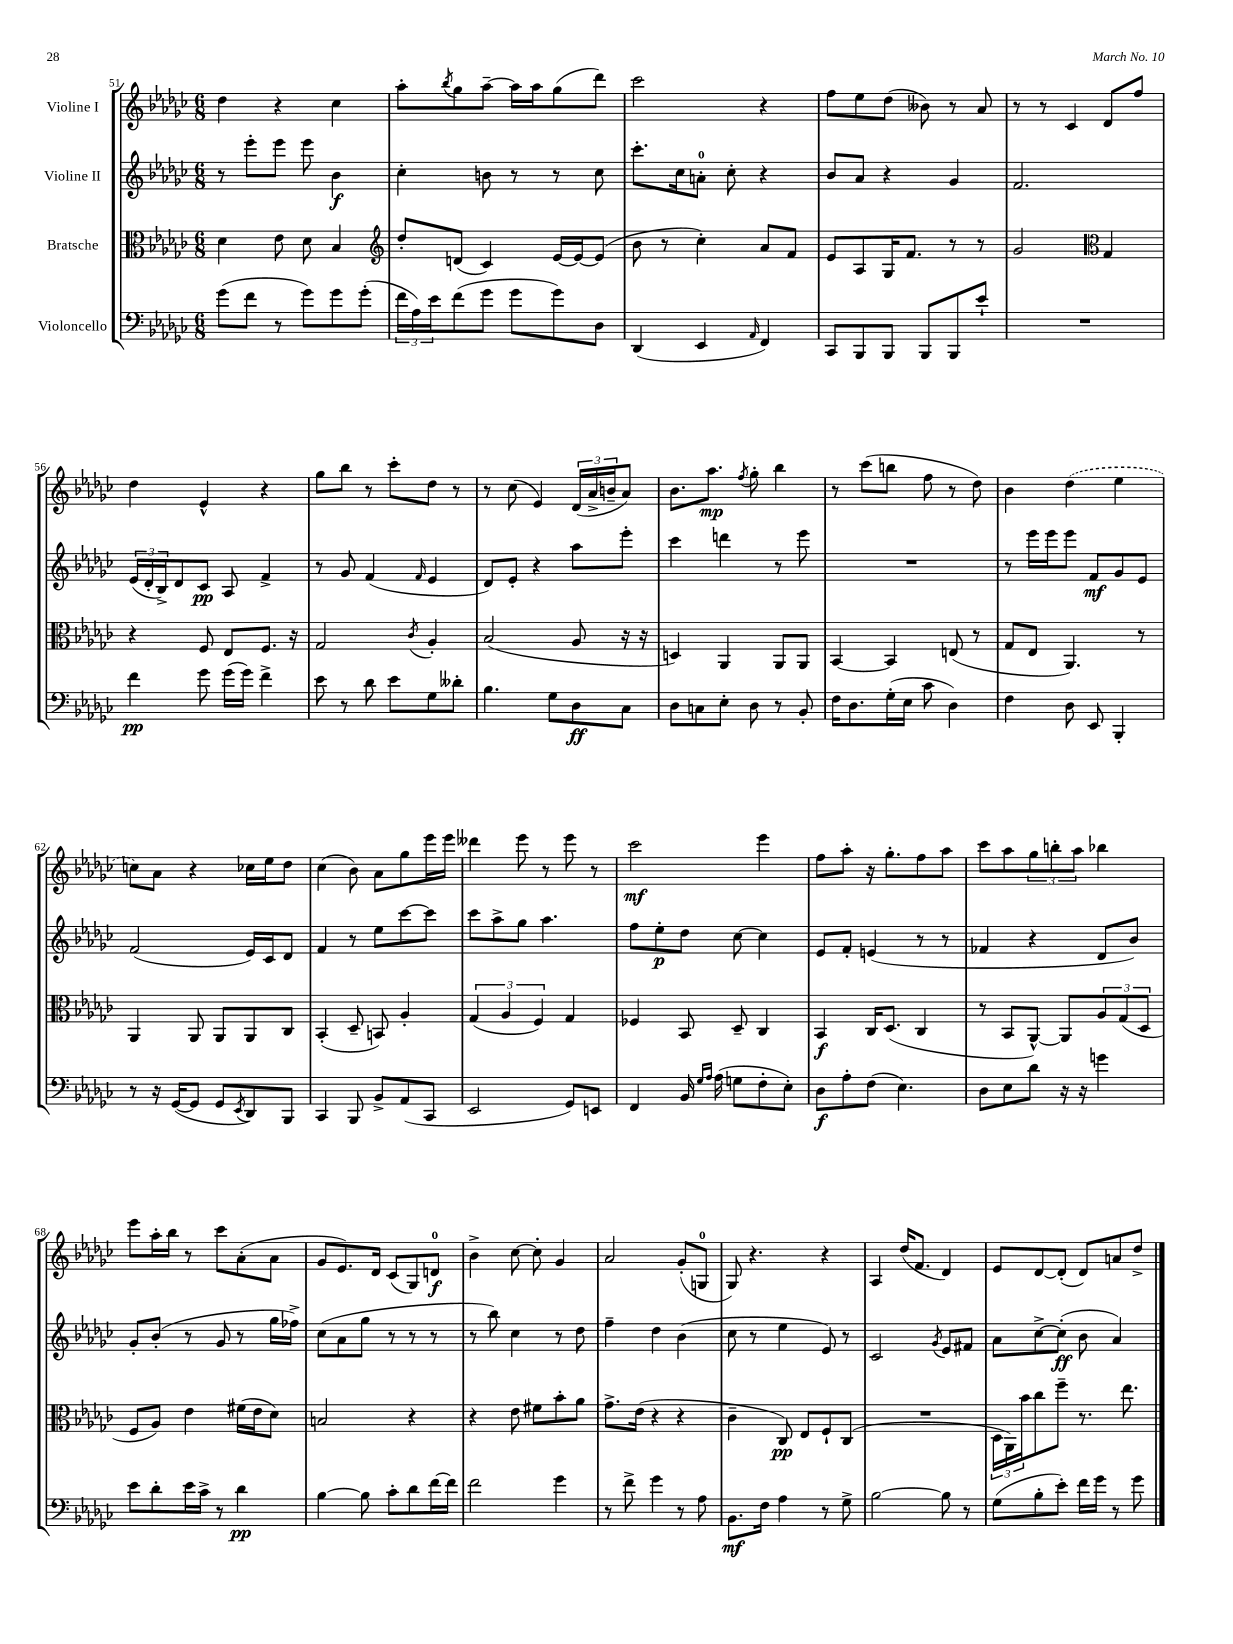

**kern	**kern	**kern	**kern
*staff4	*staff3	*staff2	*staff1
*clefF4	*clefC3	*clefG2	*clefG2
*k[b-e-a-d-g-c-]	*k[b-e-a-d-g-c-]	*k[b-e-a-d-g-c-]	*k[b-e-a-d-g-c-]
*M6/8	*M6/8	*M6/8	*M6/8
(8g-	4d-	8r	4dd-
8f	.	8eee-'	.
8r	8e-	8eee-	4r
8g-)	8d-	8eee-	.
8g-	4B-	4b-	4cc-
(8g-'	.	.	.
=	=	=	=
*	*clefG2	*	*
24f	8dd-'	4cc-'	8aa-'
24A-)	.	.	.
24e-	.	.	.
.	.	.	8qbb-
(8f	(8d	.	8gg-
8g-	4c-)	8b	[8aa-~
8g-	.	8r	16aa-]
.	.	.	16aa-
8g-)	[16e-	8r	(8gg-
.	16e-_	.	.
8D-	(8e-]	8cc-	8ddd-)
=	=	=	=
(4DD-	8b-	8.ccc-'	2ccc-
.	8r	.	.
.	.	16cc-	.
4EE-	4cc-')	8a'	.
.	.	8cc-'	.
16qqAA-	.	.	.
4FF)	8a-	4r	4r
.	8f	.	.
=	=	=	=
8CC-	8e-	8b-	8ff
8BBB-	8A-	8a-	8ee-
8BBB-	16G-	4r	(8dd-
.	8.f	.	.
8BBB-	.	.	8b--)
8BBB-	8r	4g-	8r
8e-`	8r	.	8a-
=	=	=	=
2.r	2g-	2.f	8r
.	.	.	8r
.	.	.	4c-
*	*clefC3	*	*
.	4G-	.	8d-
.	.	.	8ff
=	=	=	=
4f	4r	(24e-	4dd-
.	.	24d-'	.
.	.	24B-^)	.
.	.	8d-	.
8g-	8F	8c-	4e-^^
(16g-	8E-	8A-	.
16g-)	.	.	.
4f^	8.F	4f^	4r
.	16r	.	.
=	=	=	=
8e-	2G-	8r	8gg-
8r	.	8g-	8bb-
8d-	.	(4f	8r
8e-	.	.	8ccc-'
.	8qc-	16qqf	.
8G-	4A-'	4e-	8dd-
8d--'	.	.	8r
=	=	=	=
4.B-	(2B-	8d-)	8r
.	.	8e-'	(8cc-
.	.	4r	4e-)
8G-	.	.	.
8D-	8A-	8aa-	(24d-
.	.	.	24a-^
.	.	.	24b~
8C-	16r	8eee-'	8a-)
.	16r	.	.
=	=	=	=
8D-	4D)	4ccc-	8.b-
8C	.	.	.
.	.	.	8.aa-
8E-'	4AA-	4ddd	.
.	.	.	8qff
8D-	.	.	8gg-'
8r	8AA-	8r	4bb-
8BB-'	8AA-	8eee-	.
=	=	=	=
16F	[4BB-	2.r	8r
8.D-	.	.	.
.	.	.	(8ccc-
(16G-'	4BB-]	.	8bb
16E-	.	.	.
8c-	.	.	8ff
4D-)	(8E	.	8r
.	8r	.	8dd-)
=	=	=	=
4F	8G-	8r	4b-
.	8E-	16eee-	.
.	.	16eee-	.
8D-	4.AA-)	8eee-	(4dd-
8EE-	.	8f	.
4BBB-'	.	8g-	4ee-
.	8r	8e-	.
=	=	=	=
8r	4AA-	(2f	8cc)
16r	.	.	8a-
([16GG-	.	.	.
8GG-]	8AA-	.	4r
8GG-	8AA-	.	.
8qEE-	.	.	.
8DD-)	8AA-	16e-)	16cc-
.	.	16c-	16ee-
8BBB-	8C-	8d-	8dd-
=	=	=	=
4CC-	(4BB-'	4f	(4cc-
8BBB-	8D-~	8r	8b-)
8BB-^	8BB)	8ee-	8a-
(8AA-	4A-'	[8ccc-	8gg-
8CC-	.	8ccc-]	16eee-
.	.	.	16eee-
=	=	=	=
2EE-	(6G-	8ccc-	4ddd--
.	.	8aa-^	.
.	6A-	.	.
.	.	8gg-	8eee-
.	6F)	.	.
.	.	4.aa-	8r
8GG-)	4G-	.	8eee-
8EE	.	.	8r
=	=	=	=
4FF	4F-	8ff	2ccc-
.	.	8ee-'	.
16BB-	8BB-	8dd-	.
16qqG-	.	.	.
16qqA-	.	.	.
(16A-	.	.	.
8G	8D-~	[8cc-	.
8F'	4C-	4cc-]	4eee-
8E-')	.	.	.
=	=	=	=
8D-	4BB-	8e-	8ff
8A-'	.	8f'	8aa-'
(8F	16C-	(4e	16r
.	(8.D-	.	8.gg-'
4.E-)	.	.	.
.	4C-	8r	8ff
.	.	8r	8aa-
=	=	=	=
8D-	8r	4f-	8ccc-
8E-	8BB-	.	8aa-
8d-	[8AA-^^)	4r	12gg-
.	.	.	12bb'
16r	8AA-]	.	.
.	.	.	12aa-
16r	.	.	.
4g	12A-	8d-	4bb-
.	(12G-	.	.
.	.	8b-)	.
.	12D-	.	.
=	=	=	=
8e-	8F	8g-'	8eee-
8d-'	8A-)	(8b-'	16aa-'
.	.	.	16bb-
16e-	4e-	8r	8r
16c-^	.	.	.
8r	.	8g-	8ccc-
4d-	(16f#	8r	(8a-'
.	16e-	.	.
.	8d-)	16gg-	8a-
.	.	16ff-^)	.
=	=	=	=
[4B-	2B	(8cc-	8g-
.	.	8a-	8.e-)
8B-]	.	8gg-	.
.	.	.	16d-
8c-'	.	8r	(8c-
8d-	4r	8r	8G-)
[16f	.	8r	8d
16f]	.	.	.
=	=	=	=
2f	4r	8r	4b-^
.	.	8bb-)	.
.	8e-	4cc-	[8cc-
.	8f#	.	8cc-']
4g-	8b-'	8r	4g-
.	8a-	8dd-	.
=	=	=	=
8r	8.g-^	4ff~	2a-
8f^	.	.	.
.	(16e-	.	.
4g-	4r	4dd-	.
8r	4r	(4b-	(8g-'
8A-	.	.	8G
=	=	=	=
8.BB-	4c-~	8cc-	8G-)
.	.	8r	4.r
16F	.	.	.
4A-	8C-)	4ee-	.
.	8E-	.	.
8r	8F`	8e-)	4r
8G-^	(8C-	8r	.
=	=	=	=
[2B-	2.r	2c-	4A-
.	.	.	(16dd-
.	.	.	8.f
.	.	8qg-	.
8B-]	.	8e-	4d-)
8r	.	8f#	.
=	=	=	=
(8G-	24D-	8a-	8e-
.	24AA-)	.	.
.	24b-	.	.
8B-'	8cc-	[8cc-^	[8d-
8e-')	8ff~	(8cc-']	(8d-']
16f	8.r	8b-	8d-)
16g-	.	.	.
8r	.	4a-)	8a
.	8.ee-	.	.
8g-	.	.	8dd-^
==	==	==	==
*-	*-	*-	*-
